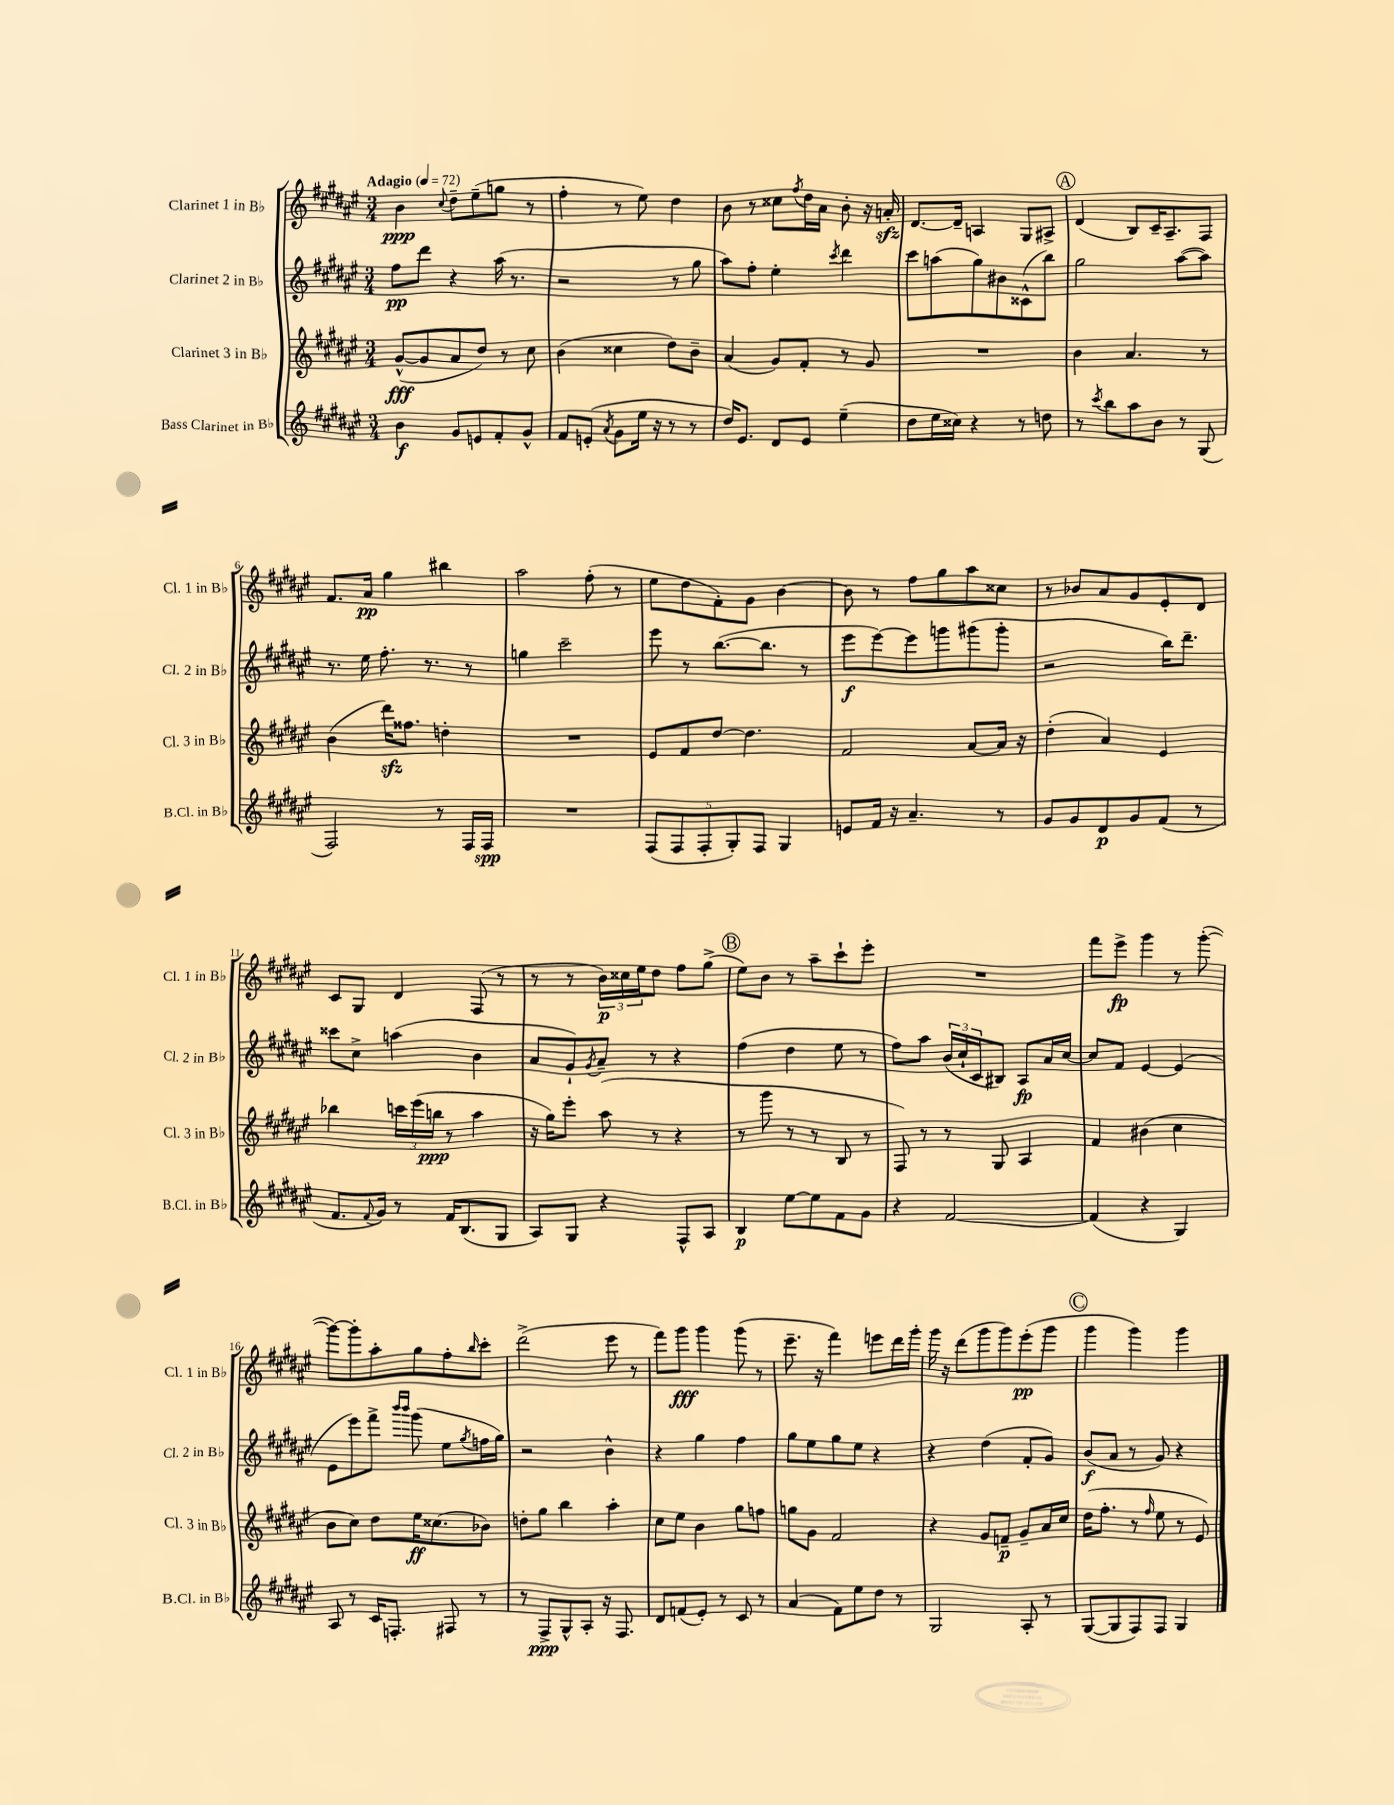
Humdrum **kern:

**kern	**kern	**kern	**kern
*staff4	*staff3	*staff2	*staff1
*clefG2	*clefG2	*clefG2	*clefG2
*k[f#c#g#d#a#e#]	*k[f#c#g#d#a#e#]	*k[f#c#g#d#a#e#]	*k[f#c#g#d#a#e#]
*M3/4	*M3/4	*M3/4	*M3/4
*MM72	*MM72	*MM72	*MM72
4b\	([8g#^^/L	8ff#\L	4b\
.	8g#/]	8ddd#\J	.
.	.	.	8qqcc#/
8g#/L	8a#/	4r	8dd#~\L
8e/	8dd#/J)	.	(8ee#~\
8f#'/	8r	(16aa#\	8gg\J
.	.	8.r	.
8g#^^/J	8cc#\	.	8r
=	=	=	=
8f#/L	(4b\	2r	4ff#'\
(8e'/J	.	.	.
8qa#/	.	.	.
8g#\L	4cc##\	.	8r
16ee#\Jk	.	.	8ee#\)
16r	.	.	.
8r	8dd#\L)	8r	4dd#\
8r	8b~\J	8gg#\	.
=	=	=	=
16dd#/LK)	(4a#/	8aa#\L)	8b\
8.e#/J	.	.	.
.	.	8ff#'\J	8r
8d#/L	8g#/L)	4ee#'\	8cc##\L
.	.	.	8qff#/
8e#/J	8f#'/J	.	16dd#\L
.	.	.	16a#\JJ
.	.	8qccc#/	.
(4ee#~\	8r	4ddd#\	8b'\
.	8g#/	.	16r
.	.	.	16a'/
=	=	=	=
8dd#\L	2.r	8ccc#\L	[8.d#/L
16ee#\L	.	(8aa\	.
16cc##\JJ)	.	.	16d#~/]Jk
4r	.	8gg#\)	4A/
.	.	8b#\	.
8r	.	(8c##^^\	8G#/L
8dd\	.	8bb\J)	8A#^/J
=	=	=	=
8r	4b\	2gg#\	(4d#/
8qccc#/	.	.	.
8bb\L	.	.	.
8aa#\	4.a#/	.	8B/L)
8b\J	.	.	16c#~/K
.	.	.	8.A#~/
8r	.	([8aa#\L	.
(8G#/	8r	8aa#\]J)	8F#/J
=	=	=	=
2F#/)	(4b\	8.r	8.f#/L
.	.	16ee#\	16a#/Jk
.	16ddd#\LK)	8.ff#'\	4gg#\
.	8.ff##\J	.	.
.	.	8.r	.
8r	4dd'\	.	4bb#\
16F#/LL	.	8r	.
16F#/JJ	.	.	.
=	=	=	=
2.r	2.r	4gg\	2aa#\
.	.	2ccc#~\	.
.	.	.	(8ff#'\
.	.	.	8r
=	=	=	=
(10F#/L	8e#/L	8eee#\	8ee#\L
10F#/	.	.	.
.	8f#/	8r	8dd#\
10F#'/	.	.	.
.	[8dd#/J	([8.bb\L	8f#'\)
10G#'/)	.	.	.
.	4.dd#\]	.	8g#\J
10F#/J	.	.	.
.	.	8.bb\]J	.
4G#/	.	.	[4b\
.	.	8r	.
=	=	=	=
8e/L	2f#/	8eee#\L	8b\]
16f#/Jk	.	[8eee#\)	8r
16r	.	.	.
4.a#~/	.	8eee#\]	8ff#\L
.	.	8ggg\	8gg#\
.	[8a#/L	(8ggg#\	8aa#\
8r	16a#/]Jk	8ggg#'\J	8cc##\J
.	16r	.	.
=	=	=	=
8g#/L	(4dd#'\	2r	8r
8g#/	.	.	8b-/L
8d#/	4a#/)	.	8a#/
8g#/	.	.	8g#/
(8f#/J	4e#/	16bb\LK)	8e#'/
.	.	8.ddd#~\J	.
8r	.	.	8d#/J
=	=	=	=
8.f#/L	4bb-\	8ccc##\L	8c#/L
.	.	8cc#^\J	8G#/J
8qqf#/	.	.	.
16g#/Jk)	.	.	.
8r	24ccc\LL	(4aa\	4d#/
.	(24eee#\	.	.
.	24bb\JJ	.	.
16f#/LK	8r	.	.
(8.B/	.	.	.
.	4aa#\	4b\	(8F#/
8G#/J	.	.	8r
=	=	=	=
8A#/L)	16r	8a#/L	8r
.	16gg#\LK)	.	.
8G#/J	8eee#'\J	8g#`/)	8r
.	.	8qg#/	.
4r	(8aa#\	8a#~/J	24b\LL)
.	.	.	24cc##\
.	.	.	24ee#\J
.	8r	8r	8dd#\J
8F#^^/L	4r	4r	8ff#\L
8A#/J	.	.	(8gg#^\J
=	=	=	=
4B/	8r	(4ff#\	8ee#\L)
.	8ggg#\	.	8b\J
[8ee#\L	8r	4dd#\	8r
8ee#\]	8r	.	8aa#~\L
8f#\	8B/	8ee#\	8ccc#`\
8g#\J	8r	8r	8eee#'\J
=	=	=	=
4r	8F#/)	8ff#\L)	2.r
.	8r	8aa#\J	.
[2f#/	8r	(24b/LL	.
.	.	24cc#`/	.
.	.	24c#/J	.
.	8G#/	8B#/J)	.
.	4A#/	8A#/L	.
.	.	16a#/L	.
.	.	[16cc#/JJ	.
=	=	=	=
(4f#/]	4f#/	8cc#/]L	8fff#\L
.	.	8f#/J	8eee#^\J
4r	(4b#\	[4e#/	4ggg#\
4G#/)	4cc#\	(4e#/]	8r
.	.	.	([8ggg#'\
=	=	=	=
8A#/	8b\L	8e#\L	8ggg#\_L)
8r	8cc#\J)	8eee#\)	8ggg#'\]
16c#/LK	8dd#\L	8fff#^\J	8aa#'\
8.F'/J	.	.	.
.	.	16qqbbb/LL	.
.	.	16qqbbb/JJ	.
.	16ee#\K	(8ggg#\	8gg#\
.	(8.cc##\	.	.
8F#/	.	8ee#\L	8ff#'\
.	.	8qgg#/	16qqbb/
8r	8b-\J)	16ff\L	8ccc#'\J
.	.	16gg#\JJ)	.
=	=	=	=
8r	8dd'\L	2r	(2ddd#^\
8F#^/L	8gg#\J	.	.
8G#^^/	4bb\	.	.
8A#'/J	.	.	.
16r	4aa#'\	4b^^\	8eee#\
8.F#/	.	.	.
.	.	.	8r
=	=	=	=
8d#/L	8cc#\L	4r	8fff#\L)
(8f/	8ee#\J	.	8ggg#\J
8e#'/J)	4b\	4gg#\	4ggg#\
8r	.	.	.
8c#/	8gg#\L	4ff#\	(8ggg#\
8r	8ff\J	.	8r
=	=	=	=
(4a#/	8gg\L	8gg#\L	8.eee#~\
.	8g#\J	8ee#\	.
.	.	.	16r
8f#\L)	2f#/	8gg#\	4fff#\)
8ee#\	.	8ee#\J	.
8dd#\J	.	4r	8eee\L
8r	.	.	16ddd#\L
.	.	.	16ggg#'\JJ
=	=	=	=
2G#/	4r	4r	16ggg#\
.	.	.	16r
.	.	.	(8ddd#\L
.	8g#/L	(4dd#\	8ggg#\
.	8f~/J	.	8ggg#\)
8A#'/	8g#~/L	8f#'/L	(8eee#'\
8r	16a#/L	8g#/J)	8ggg#\J
.	16cc#/JJ	.	.
=	=	=	=
([8G#/L	(16dd#\LK	(8b/L	4ggg#\
.	8.ff#'\J	.	.
8G#/]	.	8a#/J	.
8F#/)	8r	8r	4ggg#\)
.	16qqff#/	.	.
8F#/J	8ee#\	8g#/)	.
4G#/	8r	4r	4ggg#\
.	8e#/)	.	.
==	==	==	==
*-	*-	*-	*-
